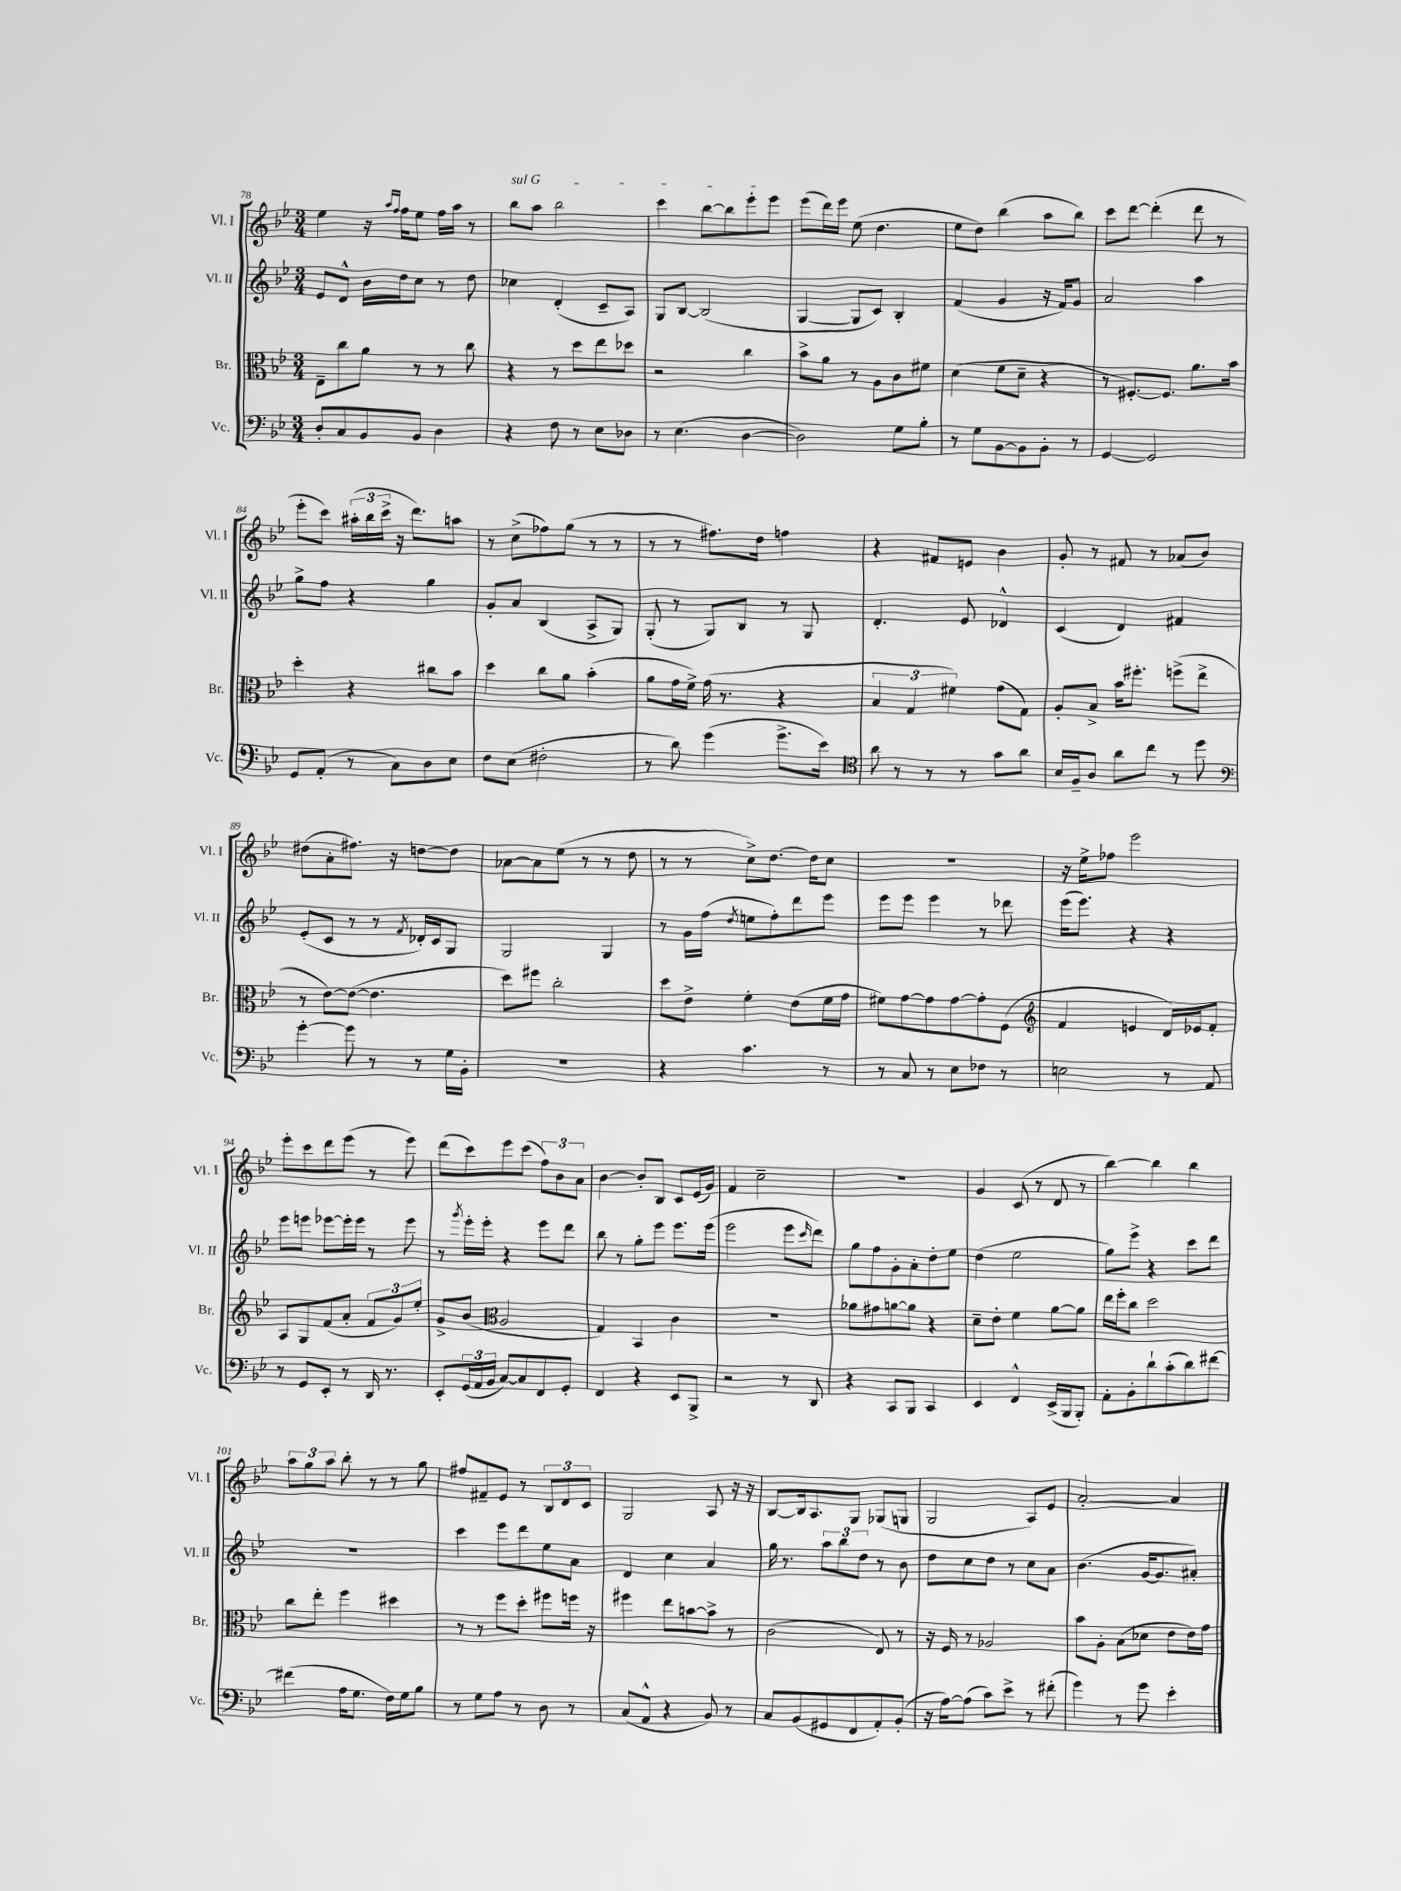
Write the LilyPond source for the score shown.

<<
\new StaffGroup <<
\new Staff = "s0" \with { instrumentName = "Vl. I" shortInstrumentName = "Vl. I" } {
    \clef treble \key bes \major \numericTimeSignature \time 3/4
    ees''4 r16 \grace { a''16 f''16 } f''16 ees''8 f''16 a''16 r8 |
    \once \override TextSpanner.bound-details.left.text = \markup { \italic "sul G" } bes''8\startTextSpan a''8 bes''2 |
    c'''4 bes''8~ bes''8 ees'''8-. ees'''8\stopTextSpan |
    ees'''8( d'''16) ees'''16 ees''8( d''4. |
    ees''8 d''8) bes''4( a''8 bes''8) |
    c'''8 d'''8~ d'''4-.( d'''8 r8 |
    ees'''8-. c'''8) \tuplet 3/2 { ais''16-.( bes''16 c'''16-> } r16 d'''8.) a''8 |
    r8 c''8->( fes''8) g''8( r8 r8 |
    r8 r8 fis''8.) d''16 f''4 |
    r4 fis'8 e'8 bes'4 |
    g'8-. r8 fis'8 r8 aes'8( bes'8) |
    dis''8( a'8-. fis''8.) r16 d''8~ d''8 |
    aes'8~ aes'8 ees''8( r8 r8 d''8 |
    r8 r8 c''8->) d''8.~ d''16 c''8 |
    R2. |
    r16 ees''16-> fes''8 ees'''2 |
    ees'''8-. c'''8 d'''8 ees'''8( r8 ees'''8) |
    d'''8( c'''8) ees'''8 c'''8( \tuplet 3/2 { f''8) bes'8 a'8 } |
    bes'4~ bes'8-. bes8 c'8 ees'16( g'16) |
    f'4 c''2-- |
    R2. |
    g'4 c'8( r8 d'8 r8 |
    bes''4~) bes''4 bes''4 |
    \tuplet 3/2 { a''8 g''8 a''8 } bes''8-. r8 r8 g''8 |
    fis''8 fis'8-- ees'8 r8 \tuplet 3/2 { bes8 d'8 c'8 } |
    g2 a8 r16 r16 |
    bes8~ bes16 a8. g8 ges8( g8 |
    g2 a8) ees'8 |
    a'2~-. a'4 \bar "|." |
}
\new Staff = "s1" \with { instrumentName = "Vl. II" shortInstrumentName = "Vl. II" } {
    \clef treble \key bes \major \numericTimeSignature \time 3/4
    ees'8 d'8-^ bes'16 d''16 c''8 r8 d''8 |
    ces''4 d'4-.( c'8-- a8) |
    g8 bes8~ bes2( |
    g4~ g8 c'8) bes4-. |
    f'4( g'4 r16 f'16) g'8 |
    a'2 a''4 |
    g''8-> f''8 r4 g''4 |
    g'8-. a'8 bes4( a8-> g8) |
    g8-.( r8 g8) bes8 r8 g8 |
    d'4.-. ees'8 des'4-^ |
    c'4( d'4) fis'4 |
    ees'8-.( c'8 r8 r8 \acciaccatura { f'8 } des'16-.) c'16 g8 |
    g2 g4 |
    r8 g'16 f''16( \acciaccatura { d''8 } e''8 f''8-.) d'''8 ees'''8 |
    ees'''8 ees'''8 ees'''4 r8 des'''8 |
    ees'''16( ees'''8.) r4 r4 |
    ees'''8 e'''8 ees'''8~ ees'''16-. ees'''16 r8 ees'''8 |
    r8 \acciaccatura { g'''8 } ees'''16-. ees'''16-. r4 ees'''8 d'''8 |
    bes''8 r8 g''8-. ees'''8 ees'''8. ees'''16( |
    ees'''2 ees'''8 \grace { c'''16 } d'''8) |
    g''8 f''8 g'8-. a'8-. d''8-. ees''8 |
    d''4( ees''2 |
    g''8) ees'''8-> r4 c'''8 d'''8 |
    R2. |
    c'''4 ees'''8 d'''8 ees''8 a'8 |
    d'4 c''4 a'4 |
    g''16 r8. \tuplet 3/2 { a''8 bes''8 d''8 } r8 bes'8 |
    d''8 c''8 d''8 r8 c''8 a'8 |
    bes'4.( g'16~ g'8. ais'8-.) \bar "|." |
}
\new Staff = "s2" \with { instrumentName = "Br." shortInstrumentName = "Br." } {
    \clef alto \key bes \major \numericTimeSignature \time 3/4
    ees8-- c''8 a'8 r8 r8 c''8 |
    r4 r8 d''8 ees''8 des''8 |
    r2 c''4 |
    bes'8-> a'8 r8 a8 c'8 fis'8 |
    d'4( f'8 d'8-- r4 |
    r8 fis8.~-.) fis8. a'8. bes'16 |
    d''4-. r4 cis''8 bes'8 |
    d''4 c''8 a'8 bes'4-.( |
    a'8 g'16 f'16->) g'16( r8. r4 |
    \tuplet 3/2 { bes4 g4 fis'4) } g'8( g8) |
    a8-. bes8-> bes'16 fis''8.-. f''8->( ees''8-> |
    r8 ees'8~) ees'8~( ees'4. |
    d''8) fis''8 c''2-. |
    d''8 ees'8-> f'4-. ees'8( f'16 g'16 |
    fis'8) g'8~ g'8 g'8~ g'8-. f8( |
    \clef treble f'4 e'4 d'16) ees'16 f'8-. |
    a8 g8 f'8( a'8-. \tuplet 3/2 { f'8 g'8) ees''8-. } |
    g'8-> bes'8( \clef alto a2 |
    g4) bes,4 c'4 |
    R2. |
    aes'8 gis'8 a'8~ a'8 r4 |
    d'8-- ees'8-. f'4 a'8~ a'8 |
    ees''16 f''16-. c''8 d''2 |
    c''8 ees''8-. f''4 dis''4 |
    r8 r8 f''8 d''8-. fis''8 f''16 r16 |
    fis''4 ees''8 b'8~ b'8-> r8 |
    c'2( ees8) r8 |
    r16 f16 r8 aes2 |
    bes'8 a8-. bes8( des'8 ees'8 ees'16) g'16 \bar "|." |
}
\new Staff = "s3" \with { instrumentName = "Vc." shortInstrumentName = "Vc." } {
    \clef bass \key bes \major \numericTimeSignature \time 3/4
    d8-. c8 bes,8 bes,8 d4 |
    r4 f8 r8 ees8 des8 |
    r8 ees4.( d4~ |
    d2) g8 bes8-. |
    r8 g8 bes,8~ bes,8 bes,8-. r8 |
    g,4~ g,2 |
    g,8 a,8-.( r8 c8) d8 ees8 |
    f8 ees8( fis2-. |
    r8 d'8) g'4( g'8.-> ees'16) |
    \clef tenor a'8 r8 r8 r8 g'8 a'8 |
    bes16 f16-- a8 a'8 c''8 r8 d''8 |
    \clef bass g'4~-. g'8 r8 r8 g16 bes,16-. |
    R2. |
    r4 c'4. r8 |
    r8 c8 r8 ees8 fes8 r8 |
    e2 r8 a,8 |
    r8 g,8 ees,8-. r8 d,16 r8. |
    ees,8-. \tuplet 3/2 { g,16( a,16 bes,16 } c8~) c8 f,8 g,8-. |
    f,4 r4 ees,8 bes,,8-> |
    r2 r8 d,8 |
    r4 c,8 bes,,8 c,4 |
    ees,4 f,4-^ ees,16->( bes,,16 bes,,8-.) |
    a,8-. bes,8-. d'8-! c'8-.( d'8) fis'8~ |
    fis'4( a16 g8. f16) g16 bes8 |
    r8 g8 a8 r8 d8 r8 |
    c8( a,8-^ r4 bes,8) r8 |
    c8 bes,8( gis,8 f,8 a,8-.) bes,8-.( |
    r16 a16~) a8( c'8) ees'8-> r8 fis'8-.( |
    g'4) r8 g'8 ees'4-. \bar "|." |
}
>>
>>
\layout { \context { \Score currentBarNumber = #78 } }
